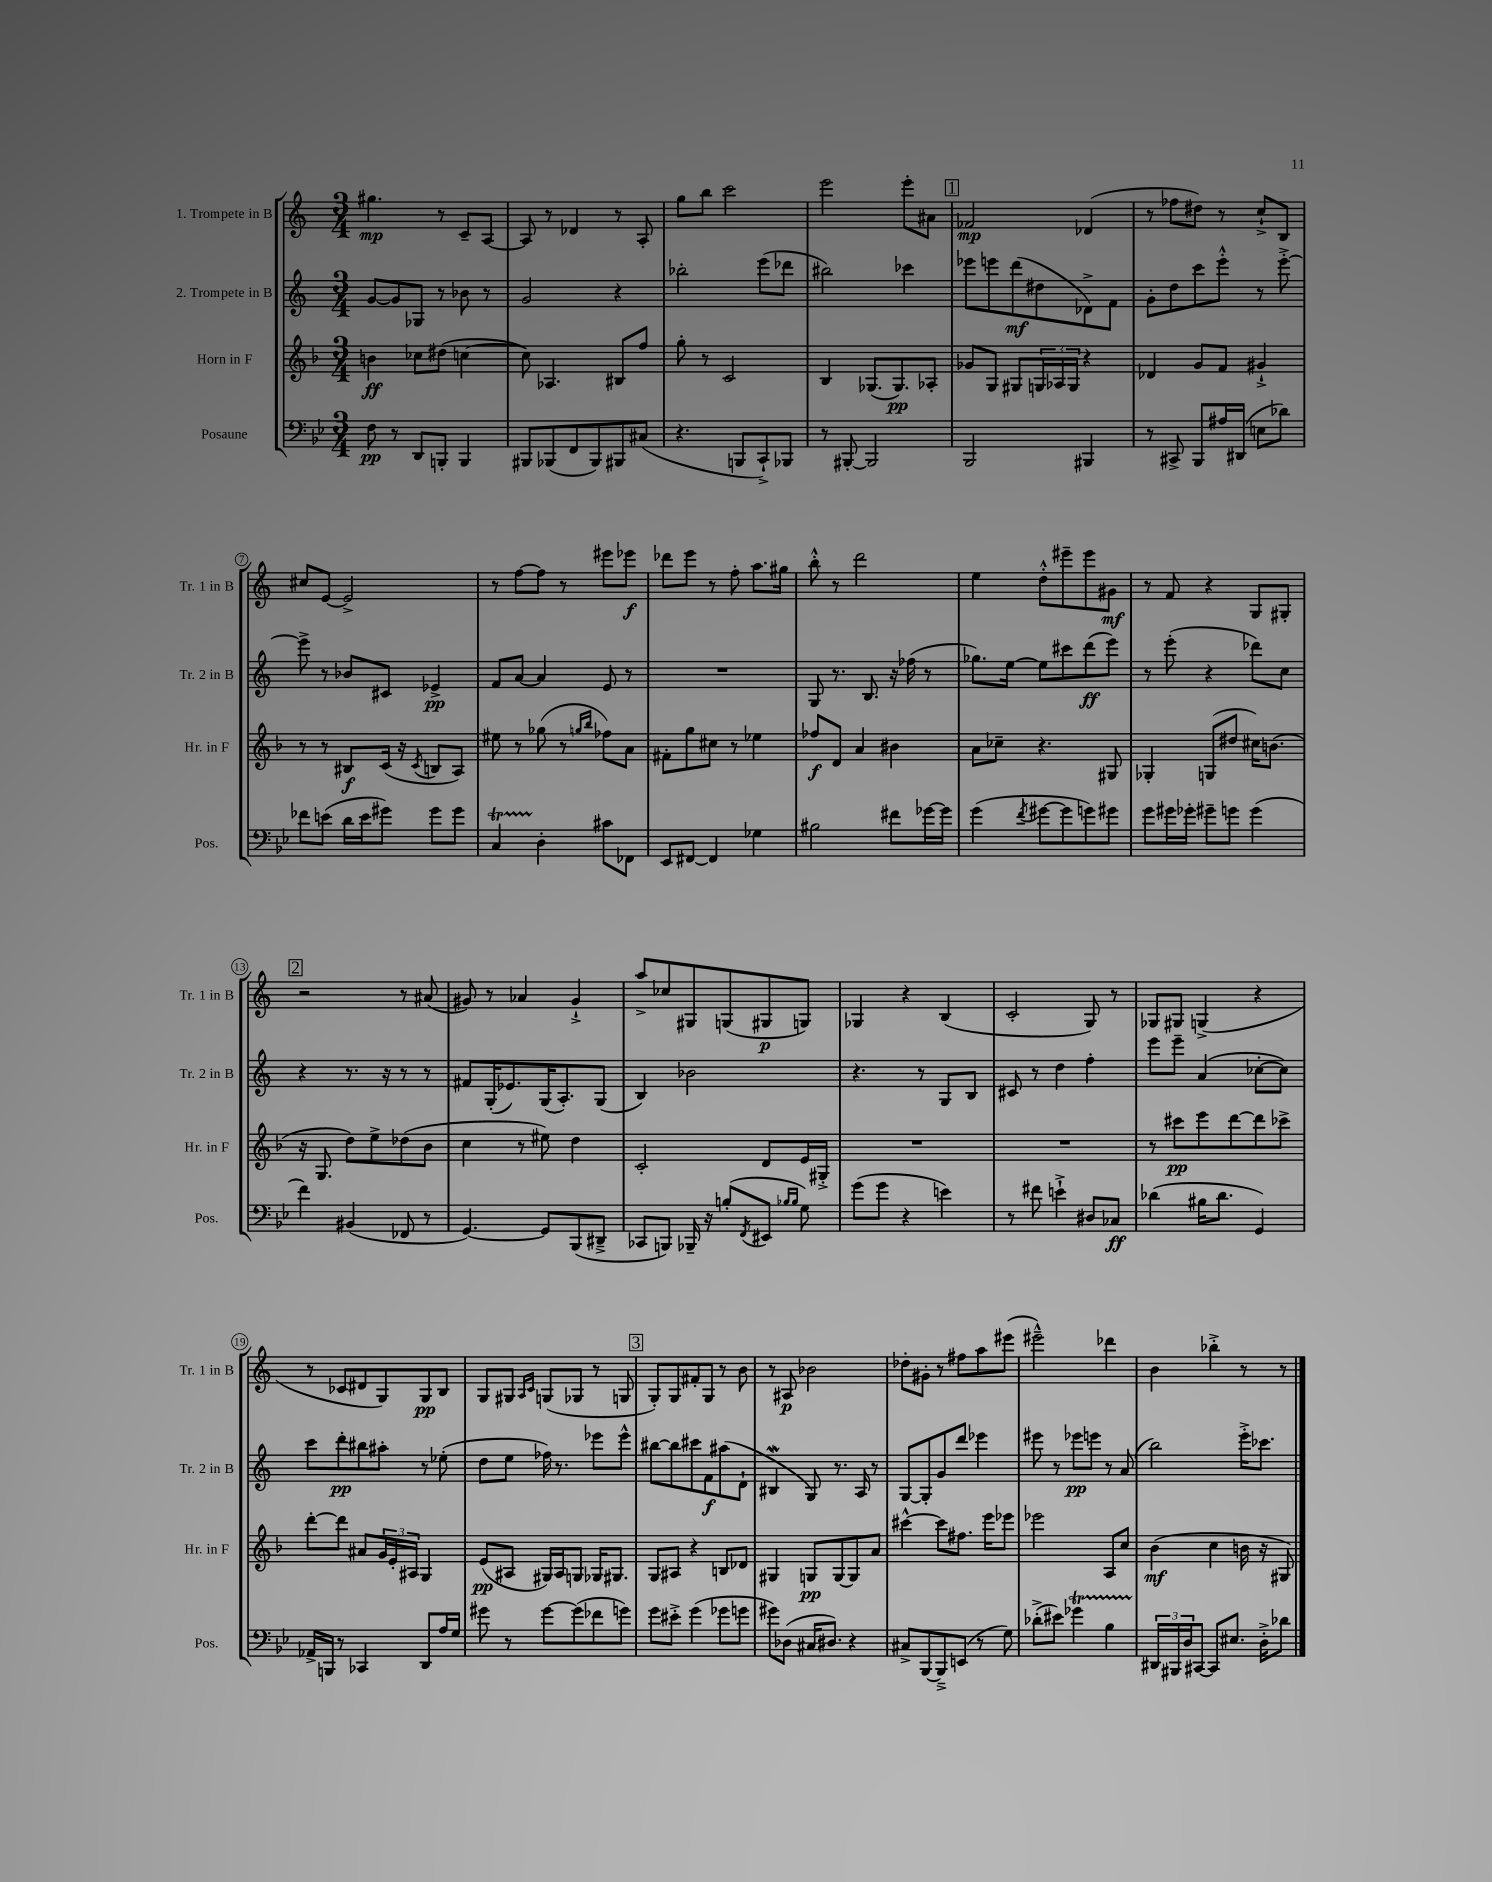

**kern	**dynam	**kern	**dynam	**kern	**dynam	**kern	**dynam
*part4	*part4	*part3	*part3	*part2	*part2	*part1	*part1
*staff4	*staff4	*staff3	*staff3	*staff2	*staff2	*staff1	*staff1
*I"Posaune	*	*I"Horn in F	*	*I"2. Trompete in B	*	*I"1. Trompete in B	*
*I'Pos.	*	*I'Hr. in F	*	*I'Tr. 2 in B	*	*I'Tr. 1 in B	*
*clefF4	*	*clefG2	*	*clefG2	*	*clefG2	*
*k[b-e-]	*	*k[b-]	*	*k[]	*	*k[]	*
*M3/4	*	*M3/4	*	*M3/4	*	*M3/4	*
=1	=1	=1	=1	=1	=1	=1	=1
8F\	pp	4bn\	ff	[8g/L	.	4.gg#X\	mp
8r	.	.	.	8g/]	.	.	.
8DD/L	.	8cc-X\L	.	8G-X/J	.	.	.
8BBBn'/J	.	(8dd#X\J	.	8r	.	8r	.
4BBB/	.	[4ccn\	.	8b-X\	.	8c~/L	.
.	.	.	.	8r	.	[8A/J	.
=2	=2	=2	=2	=2	=2	=2	=2
8BBB#X/L	.	8cc\])	.	2g/	.	8A/]	.
(8BBB-X/	.	4.A-X/	.	.	.	8r	.
8FF/	.	.	.	.	.	4d-X/	.
8BBB-/)	.	.	.	.	.	.	.
8BBB#X/	.	8B#X/L	.	4r	.	8r	.
(8C#X/J	.	8ff/J	.	.	.	8A'/	.
=3	=3	=3	=3	=3	=3	=3	=3
4.r	.	8gg'\	.	2bb-X'\	.	8gg\L	.
.	.	8r	.	.	.	8bb\J	.
.	.	2c/	.	.	.	2ccc\	.
8BBBn/L	.	.	.	.	.	.	.
8CC`^/)	.	.	.	(8eee\L	.	.	.
8BBB-X/J	.	.	.	8ddd-X\J	.	.	.
=4	=4	=4	=4	=4	=4	=4	=4
8r	.	4B-/	.	2bb#X\)	.	2eee\	.
[8BBB#X'/	.	.	.	.	.	.	.
2BBB#/]	.	(8.G-X/L	.	.	.	.	.
.	.	8.G-/)	pp	.	.	.	.
.	.	.	.	4ccc-X\	.	8eee'\L	.
.	.	8A-X'/J	.	.	.	8a#X\J	.
!!LO:REH:place=s1:t=1
=5	=5	=5	=5	=5	=5	=5	=5
2BBB-/	.	8g-X/L	.	8eee-X\L	.	2f-X/	mp
.	.	8G/J	.	8eeen\	.	.	.
.	.	8G#X/L	.	(8ddd\	mf	.	.
.	.	24Gn/L	.	8dd#X\	.	.	.
.	.	24A-X/	.	.	.	.	.
.	.	24G/JJ	.	.	.	.	.
4BBB#X/	.	4r	.	8d-X^\)	.	(4d-X/	.
.	.	.	.	8f\J	.	.	.
=6	=6	=6	=6	=6	=6	=6	=6
8r	.	4d-X/	.	8g'\L	.	8r	.
8CC#X^/	.	.	.	8dd\	.	8ff-X\L	.
8BBB-/L	.	8g/L	.	8ccc\	.	8dd#X\J)	.
16A#X/L	.	8f/J	.	8eee'^^\J	.	8r	.
(16DD#X/JJ	.	.	.	.	.	.	.
8En\L	.	4g#X`^/	.	8r	.	8cc`^/L	.
8d-X\J)	.	.	.	[8eee'^\	.	8B/J	.
!!LO:LB:g=z
=7	=7	=7	=7	=7	=7	=7	=7
8f-X\L	.	8r	.	8eee^\]	.	8cc#X/L	.
(8en\J	.	8r	.	8r	.	[8e/J	.
16d\LL	.	8B#X/L	f	8b-X/L	.	2e^/]	.
16e\J	.	.	.	.	.	.	.
8g#X\J)	.	(16c/Jk	.	8c#X/J	.	.	.
.	.	16r	.	.	.	.	.
.	.	8qc/	.	.	.	.	.
8g#\L	.	8Bn/L	.	4e-X^/	pp	.	.
8g#\J	.	8A/J)	.	.	.	.	.
=8	=8	=8	=8	=8	=8	=8	=8
4CT/	.	8ee#X\	.	8f/L	.	8r	.
.	.	8r	.	[8a/J	.	[8ff\L	.
4D'\	.	(8gg-X\	.	4a/]	.	8ff\J]	.
.	.	8r	.	.	.	8r	.
.	.	16qqggn/LL	.	.	.	.	.
.	.	16qqbb-/JJ	.	.	.	.	.
8c#X\L	.	8ff-X\L)	.	8e/	.	8eee#X\L	.
8FF-X\J	.	8a\J	.	8r	.	8eee-X\J	f
=9	=9	=9	=9	=9	=9	=9	=9
8EE-/L	.	8f#X'\L	.	2.r	.	8ddd-X\L	.
[8FF#X/J	.	8gg\	.	.	.	8eee\J	.
4FF#/]	.	8cc#X\J	.	.	.	8r	.
.	.	8r	.	.	.	8ff'\	.
4G-X\	.	4ee-X\	.	.	.	8.aa\L	.
.	.	.	.	.	.	16gg#X\Jk	.
=10	=10	=10	=10	=10	=10	=10	=10
2B#X\	.	8ff-X/L	f	8G/	.	8bb'^^\	.
.	.	8d/J	.	8.r	.	8r	.
.	.	4a/	.	.	.	2ddd\	.
.	.	.	.	8.B/	.	.	.
8f#X\L	.	4b#X\	.	16r	.	.	.
.	.	.	.	(16ff-X\	.	.	.
[16g-X\L	.	.	.	8r	.	.	.
16g-\JJ]	.	.	.	.	.	.	.
=11	=11	=11	=11	=11	=11	=11	=11
(4g\	.	8a\L	.	8.gg-X\L)	.	4ee\	.
.	.	8cc-X~\J	.	.	.	.	.
.	.	.	.	[16ee\Jk	.	.	.
8qf/	.	.	.	.	.	.	.
[8g#X\L	.	4.r	.	8ee\L]	.	8dd'^^\L	.
8g#\]	.	.	.	8ccc#X\	.	8eee#X~\	.
8gn\)	.	.	.	(8ddd\	ff	8eee#\	.
8g#X\J	.	8G#X/	.	8eee\J)	.	8g#X\J	mf
=12	=12	=12	=12	=12	=12	=12	=12
8g\L	.	4G-X'/	.	8r	.	8r	.
16g#X\L	.	.	.	(8eee'\	.	8f/	.
16g-X'\JJ	.	.	.	.	.	.	.
8g#X~\L	.	(8Gn/L	.	4r	.	4r	.
8gn\J	.	8dd#X/J	.	.	.	.	.
(4g\	.	16cc#X\KL)	.	8ddd-X\L)	.	8G/L	.
.	.	(8.bn\J	.	.	.	.	.
.	.	.	.	8cc\J	.	8G#X'/J	.
!!LO:LB:g=z
!!LO:REH:place=s1:t=2
=13	=13	=13	=13	=13	=13	=13	=13
4f\)	.	16r	.	4r	.	2r	.
.	.	8.G/	.	.	.	.	.
(4BB#X/	.	8dd\L)	.	8.r	.	.	.
.	.	8ee^\	.	.	.	.	.
.	.	.	.	16r	.	.	.
8FF-X/	.	(8dd-X\	.	8r	.	8r	.
8r	.	8b-\J	.	8r	.	(8a#X/	.
=14	=14	=14	=14	=14	=14	=14	=14
[4.GG/)	.	4cc\	.	8f#X/L	.	8g#X/)	.
.	.	.	.	(16G'/K	.	8r	.
.	.	.	.	8.e-X/)	.	.	.
.	.	8r	.	.	.	4a-X/	.
8GG/L]	.	8ee#X\)	.	(16G/K	.	.	.
.	.	.	.	8.A'/)	.	.	.
(8BBB-/	.	4dd\	.	.	.	4g#`^/	.
8DD#X~^/J	.	.	.	(8G/J	.	.	.
=15	=15	=15	=15	=15	=15	=15	=15
8CC-X/L	.	2c'/	.	4B/)	.	8aa^/L	.
8BBBn/J)	.	.	.	.	.	8cc-X/	.
16BBB-X~/	.	.	.	2b-X\	.	8G#X/	.
16r	.	.	.	.	.	.	.
(8Bn'/L	.	.	.	.	.	(8Gn/	.
8qFF/	.	.	.	.	.	.	.
8EE#X/J	.	8d/L	.	.	.	8G#X/	p
16qqB-X/LL	.	.	.	.	.	.	.
16qqB-/JJ	.	.	.	.	.	.	.
8G\)	.	16e/L	.	.	.	8Gn/J)	.
.	.	16G#X'^/JJ	.	.	.	.	.
=16	=16	=16	=16	=16	=16	=16	=16
(8g\L	.	2.r	.	4.r	.	4G-X/	.
8g\J	.	.	.	.	.	.	.
4r	.	.	.	.	.	4r	.
.	.	.	.	8r	.	.	.
4en\)	.	.	.	8G/L	.	(4B/	.
.	.	.	.	8B/J	.	.	.
=17	=17	=17	=17	=17	=17	=17	=17
8r	.	2.r	.	8c#X/	.	2c'/	.
8f#X\	.	.	.	8r	.	.	.
4en`^\	.	.	.	4dd\	.	.	.
8D#X/L	.	.	.	4ff'\	.	8G/)	.
8C-X/J	ff	.	.	.	.	8r	.
=18	=18	=18	=18	=18	=18	=18	=18
(4d-X\	.	8r	.	8eee\L	.	8G-X/L	.
.	.	8ccc#X\L	pp	8eee~\J	.	8G#X/J	.
16B#X\KL	.	8eee\	.	(4a/	.	(4Gn^/	.
8.d-\J	.	.	.	.	.	.	.
.	.	[8ddd\	.	.	.	.	.
4GG/)	.	8ddd\]	.	[8cc-X'\L	.	4r	.
.	.	8ccc-X^\J	.	8cc-\J])	.	.	.
!!LO:LB:g=z
=19	=19	=19	=19	=19	=19	=19	=19
16AA-X^/LL	.	[8ddd'\L	.	8ccc\L	.	8r	.
16BBBn/JJ	.	.	.	.	.	.	.
8r	.	8ddd\J]	.	8ddd'\	pp	8c-X/L	.
4CC-X/	.	8a#X/L	.	8bb#X\	.	8d#X/	.
.	.	24g/L	.	8aa#X'\J	.	8G/)	.
.	.	24e'/	.	.	.	.	.
.	.	24A#X/JJ	.	.	.	.	.
8DD/L	.	4G/	.	8r	.	8G/	pp
16A/L	.	.	.	(8ee-X'\	.	8B/J	.
16G/JJ	.	.	.	.	.	.	.
=20	=20	=20	=20	=20	=20	=20	=20
8g#X\	.	(8e/L	pp	8dd\L	.	8G/L	.
8r	.	8A#X/J	.	8ee\J	.	8G#X/J	.
.	.	.	.	.	.	16qqA/LL	.
.	.	.	.	.	.	16qqc/JJ	.
[8g#\L	.	16G#X/LL)	.	16ff-X\)	.	(8Gn/L	.
.	.	16A#/J	.	8.r	.	.	.
(8g#\]	.	8Gn/J	.	.	.	8G-X/J	.
8f-X\	.	16G-X/KL	.	8eee-X\L	.	8r	.
.	.	8.G#X/J	.	.	.	.	.
8gn\J)	.	.	.	8eee-^^\J	.	8Gn/	.
!!LO:REH:place=s1:t=3
=21	=21	=21	=21	=21	=21	=21	=21
8g\L	.	8G/L	.	[8bb#X\L	.	8G'/L)	.
8e#X'^\J	.	8A#X/J	.	8bb#\]	.	8G/	.
(4g\	.	4r	.	8ccc#X\	.	8f#X'/	.
.	.	.	.	8f\	f	8G/J	.
8g-X\L	.	8Bn/L	.	(8aa#X\	.	8r	.
8gn\J	.	8d-X/J	.	8d`\J	.	8b\	.
=22	=22	=22	=22	=22	=22	=22	=22
8g#X\L)	.	4G#X/	.	4B#XW/	.	8r	.
(8D-X\J	.	.	.	.	.	8A#X/	p
16C#X/KL	.	8Gn/L	pp	8G/)	.	2b-X\	.
8.D#X/J)	.	.	.	.	.	.	.
.	.	[8G/	.	8.r	.	.	.
4r	.	8G/]	.	.	.	.	.
.	.	.	.	16A/	.	.	.
.	.	8a/J	.	8r	.	.	.
=23	=23	=23	=23	=23	=23	=23	=23
8C#X^/L	.	[4ccc#X^^\	.	[8G/L	.	8dd-X'\L	.
[8BBB-/	.	.	.	8G'/]	.	8g#X'\J	.
8BBB-~^/]	.	8ccc#\L]	.	8g/	.	8r	.
(8EEn/J	.	8.ff#X\J	.	8ddd/J	.	8ff#X\L	.
8r	.	.	.	4eee-X\	.	8aa\	.
.	.	16eee\KL	.	.	.	.	.
8G\)	.	8eee-X\J	.	.	.	(8eee#X\J	.
=24	=24	=24	=24	=24	=24	=24	=24
(8d-X'^\L	.	2eee-X\	.	8eee#X\	.	2eee#X~^^\)	.
8e#X\J)	.	.	.	8r	.	.	.
4g-XT\	.	.	.	8eee-X\L	pp	.	.
.	.	.	.	8eeen\J	.	.	.
4B-TTT\	.	8A/L	.	8r	.	4ddd-X\	.
.	.	8cc/J	.	(8a/	.	.	.
=25	=25	=25	=25	=25	=25	=25	=25
24DD#X/LL	.	(4b-\	mf	2bb\)	.	4b\	.
24BBB#X/	.	.	.	.	.	.	.
24D/J	.	.	.	.	.	.	.
[8CC#X/J	.	.	.	.	.	.	.
8CC#/L]	.	4cc\	.	.	.	4bb-X'^\	.
8.E#X/J	.	.	.	.	.	.	.
.	.	16bn\	.	16eee'^\KL	.	8r	.
16D'^\KL	.	16r	.	8.ccc-X\J	.	.	.
8d-X\J	.	8G#X/)	.	.	.	8r	.
==	==	==	==	==	==	==	==
*-	*-	*-	*-	*-	*-	*-	*-
